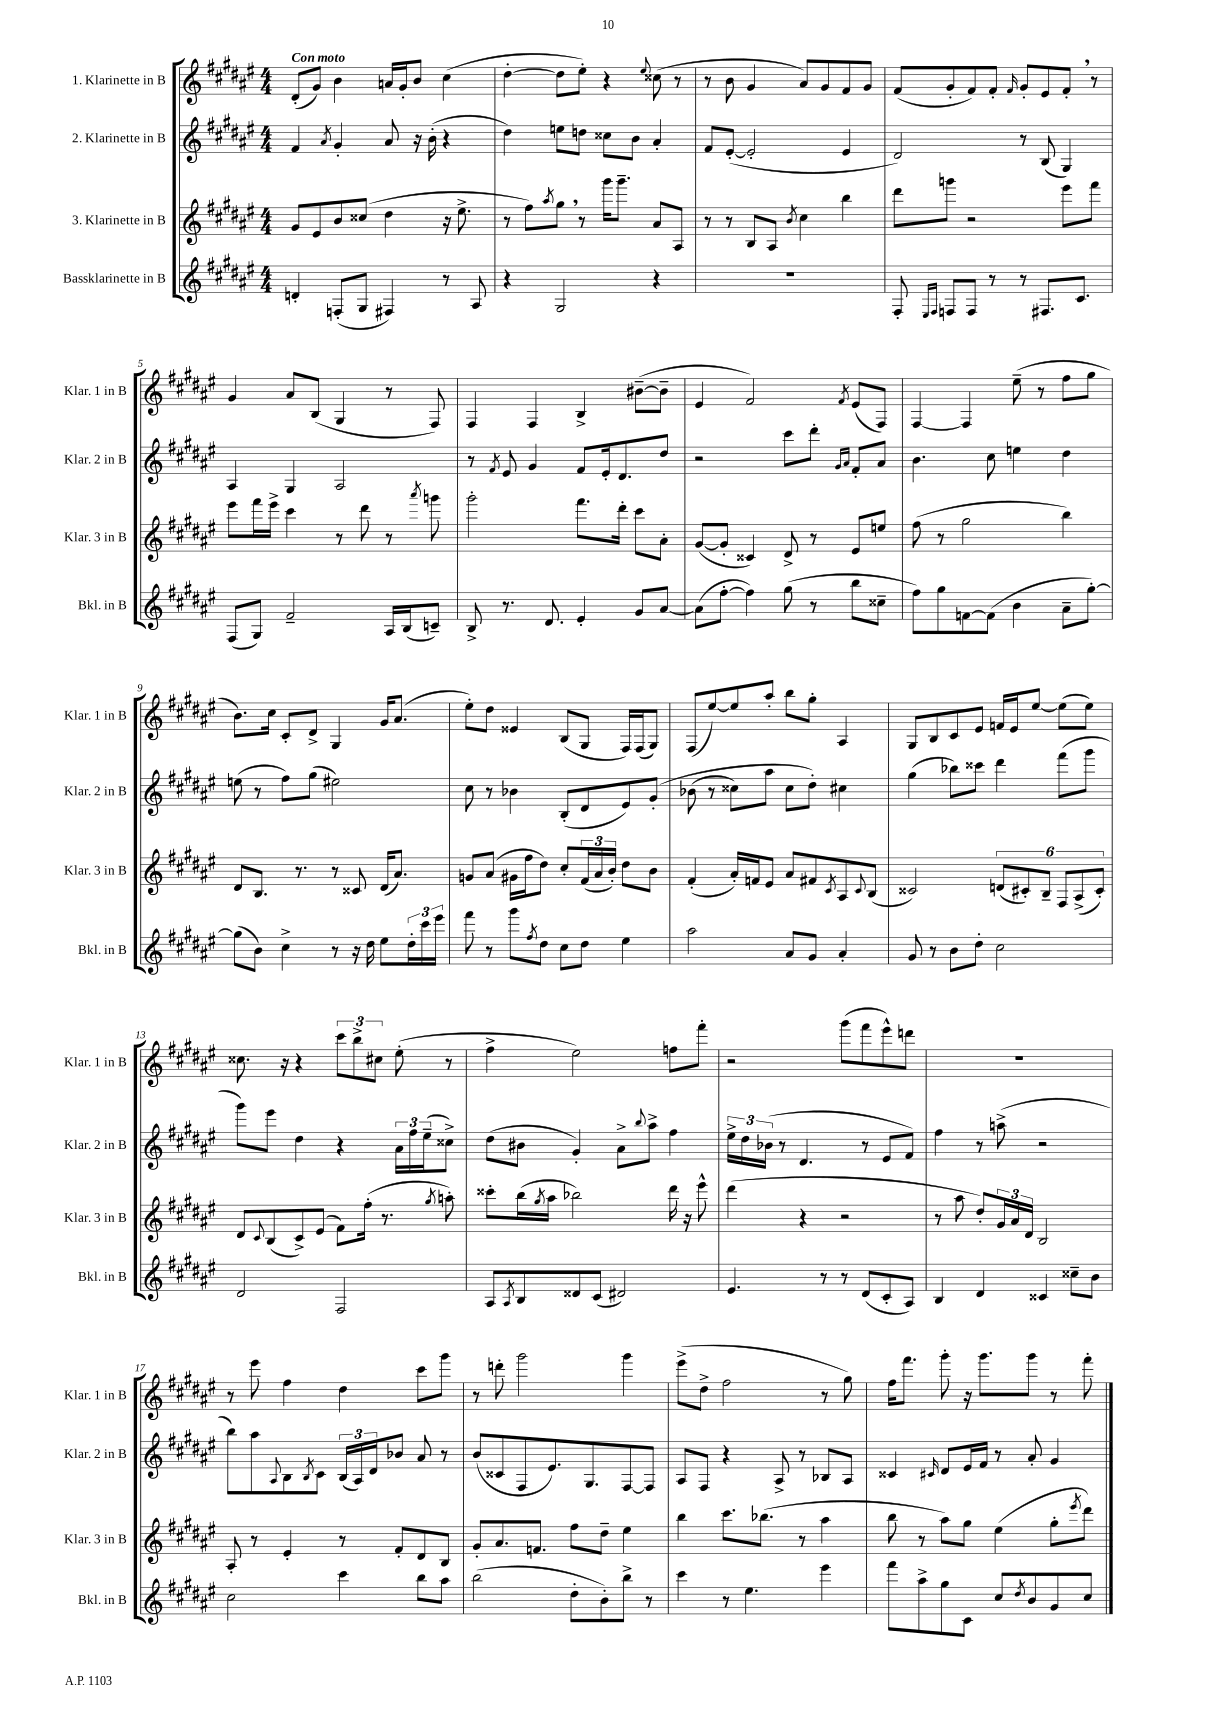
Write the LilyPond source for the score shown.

<<
\new StaffGroup <<
\new Staff = "s0" \with { instrumentName = "1. Klarinette in B" shortInstrumentName = "Klar. 1 in B" } {
    \clef treble \key fis \major \numericTimeSignature \time 4/4 \tempo "Con moto"
    dis'8-.( gis'8) b'4 a'16 gis'16-. b'8 cis''4( |
    dis''4~-. dis''8 eis''8-.) r4 \appoggiatura { eis''8 } cisis''8( r8 |
    r8 b'8 gis'4 ais'8) gis'8 fis'8 gis'8 |
    fis'8( gis'8-. fis'8) fis'8-. \grace { fis'16 } gis'8-. eis'8 fis'8-. \breathe r8 |
    gis'4 ais'8 b8( gis4 r8 fis8) |
    fis4 fis4 b4-> bis'8~--( bis'8-- |
    eis'4 fis'2) \acciaccatura { fis'8 } eis'8( fis8) |
    fis4~ fis4 eis''8--( r8 fis''8 gis''8 |
    b'8.) cis''16 cis'8-. dis'8-> gis4 gis'16 ais'8.( |
    eis''8-.) dis''8 eisis'4 b8( gis8 fis16) fis16( gis8) |
    fis8( eis''8~) eis''8 ais''8-. b''8 gis''8-. ais4 |
    gis8 b8 cis'8 eis'8 f'16 eis'16 eis''8~ eis''8( eis''8) |
    cisis''8. r16 r4 \tuplet 3/2 { cis'''8 b''8-> cis''8 } eis''8-.( r8 |
    fis''4-> eis''2) f''8 fis'''8-. |
    r2 gis'''8( fis'''8 eis'''8-^) d'''8 |
    R1 |
    r8 eis'''8 fis''4 dis''4 cis'''8 gis'''8 |
    r8 d'''8-. gis'''2 gis'''4 |
    eis'''8->( dis''8-> fis''2 r8 gis''8) |
    fis''16 fis'''8. gis'''8-. r16 gis'''8. gis'''8 r8 fis'''8-. \bar "|." |
}
\new Staff = "s1" \with { instrumentName = "2. Klarinette in B" shortInstrumentName = "Klar. 2 in B" } {
    \clef treble \key fis \major \numericTimeSignature \time 4/4
    fis'4 \acciaccatura { ais'8 } gis'4-. ais'8 r16 b'16-.( r4 |
    dis''4) e''8 d''8 cisis''8 b'8 ais'4-. |
    fis'8 eis'8~-.( eis'2-. eis'4 |
    dis'2) r8 b8( gis4) |
    ais4 gis4 ais2 |
    r8 \acciaccatura { fis'8 } eis'8 gis'4 fis'8 eis'16-. dis'8. dis''8 |
    r2 cis'''8 dis'''8-. \grace { gis'16 ais'16 } fis'8-. ais'8 |
    b'4. cis''8 e''4 dis''4 |
    e''8( r8 fis''8) gis''8( eis''2) |
    cis''8 r8 bes'4 b8-.( dis'8 eis'8) gis'8-.\( |
    bes'8( r8 cisis''8) ais''8 cisis''8 dis''8-.\) cis''4 |
    gis''4( bes''8) cisis'''8 dis'''4 fis'''8( gis'''8 |
    gis'''8) eis'''8 dis''4 r4 \tuplet 3/2 { ais'16 fis''16 eis''16--( } cisis''8->) |
    dis''8( bis'8 gis'4-.) ais'8-> \appoggiatura { b''8 } ais''8-> fis''4 |
    \tuplet 3/2 { eis''16-> dis''16 bes'16( } r8 dis'4. r8 eis'8 fis'8) |
    fis''4 r8 a''8->( r2 |
    b''8) ais''8 \appoggiatura { ais8 } b8 \acciaccatura { b8 } cis'8 \tuplet 3/2 { b16( ais16) dis'16 } bes'8 ais'8 r8 |
    b'8( cisis'8 fis8 eis'8.) gis8. fis8~ fis8 |
    ais8 fis8 r4 ais8-> r8 bes8 ais8 |
    cisis'4 \grace { cis'16 } dis'8 eis'16 fis'16 r8 ais'8-. gis'4 \bar "|." |
}
\new Staff = "s2" \with { instrumentName = "3. Klarinette in B" shortInstrumentName = "Klar. 3 in B" } {
    \clef treble \key fis \major \numericTimeSignature \time 4/4
    gis'8 eis'8 b'8 cisis''8( dis''4 r16 eis''8.-> |
    r8 fis''8) \acciaccatura { ais''8 } gis''8 \breathe r8 gis'''16 gis'''8.-- ais'8 ais8 |
    r8 r8 b8 ais8 \acciaccatura { b'8 } cis''4 b''4 |
    dis'''8 g'''8 r2 eis'''8 fis'''8 |
    eis'''8 fis'''16 eis'''16-> cis'''4 r8 dis'''8 r8 \acciaccatura { ais'''8 } g'''8 |
    gis'''2-. fis'''8. dis'''16-. cis'''8 ais'8-. |
    gis'8~( gis'8-. cisis'4) dis'8-> r8 eis'8 e''8 |
    fis''8( r8 gis''2 b''4) |
    dis'8 b8. r8. r8 cisis'8 dis'16( ais'8.) |
    g'8 ais'8( gis'16 fis''16 dis''8) cis''8-. \tuplet 3/2 { fis'16( ais'16 b'16-.) } dis''8 b'8 |
    fis'4-.( ais'16-.) f'16 eis'8 ais'8 fis'8 \acciaccatura { cis'8 } ais8 \appoggiatura { cis'8 } b8( |
    cisis'2) \tuplet 6/4 { d'8( cis'8-.) b8-- fis8 ais8->( cis'8-.) } |
    dis'8 \appoggiatura { cis'8 } b8( cis'8->) eis'8( fis'8) fis''16-.( r8. \acciaccatura { gis''8 } a''8-.) |
    cisis'''8-. b''16( \acciaccatura { gis''8 } ais''16 bes''2) dis'''16 r16 eis'''8-^ |
    dis'''4( r4 r2 |
    r8 ais''8 dis''8-.) \tuplet 3/2 { gis'16 ais'16 dis'16 } b2 |
    ais8-. r8 eis'4-. r8 fis'8-. dis'8 b8 |
    gis'8-. ais'8. f'8. fis''8 dis''8-- eis''4 |
    b''4 cis'''8. bes''8.( r8 ais''4 |
    b''8 r8 ais''8) gis''8 eis''4( gis''8-. \acciaccatura { eis'''8 } dis'''8) \bar "|." |
}
\new Staff = "s3" \with { instrumentName = "Bassklarinette in B" shortInstrumentName = "Bkl. in B" } {
    \clef treble \key fis \major \numericTimeSignature \time 4/4
    d'4-. f8-.( gis8 fis4) r8 ais8 |
    r4 gis2 r4 |
    R1 |
    fis8-. \grace { eis16 fis16 } f8 f8 r8 r8 fis8. cis'8. |
    fis8( gis8) fis'2-- ais16 b16( c'8--) |
    b8-> r8. dis'8. eis'4-. gis'8 ais'8~ |
    ais'8( fis''8~-. fis''4) gis''8( r8 b''8 cisis''8-- |
    fis''8) gis''8 f'8~ f'8( b'4 ais'8-- gis''8~-.) |
    gis''8( b'8) cis''4-> r8 r16 dis''16 eis''8 \tuplet 3/2 { dis''16-. cis'''16 eis'''16 } |
    fis'''8 r8 gis'''8 \acciaccatura { fis''8 } dis''8 cis''8 dis''8 eis''4 |
    ais''2 ais'8 gis'8 ais'4-. |
    gis'8 r8 b'8 dis''8-. cis''2 |
    dis'2 fis2 |
    ais8 \acciaccatura { ais8 } b8 disis'8 cis'8( dis'2) |
    eis'4. r8 r8 dis'8( cis'8-. ais8) |
    b4 dis'4 cisis'4 cisis''8-- b'8 |
    cis''2 cis'''4 b''8 ais''8 |
    b''2( dis''8-. b'8-.) b''8-> r8 |
    cis'''4 r8 eis''4. eis'''4 |
    fis'''8 ais''8-> gis''8 cis'8 cis''8 \acciaccatura { dis''8 } b'8 gis'8 cis''8 \bar "|." |
}
>>
>>
